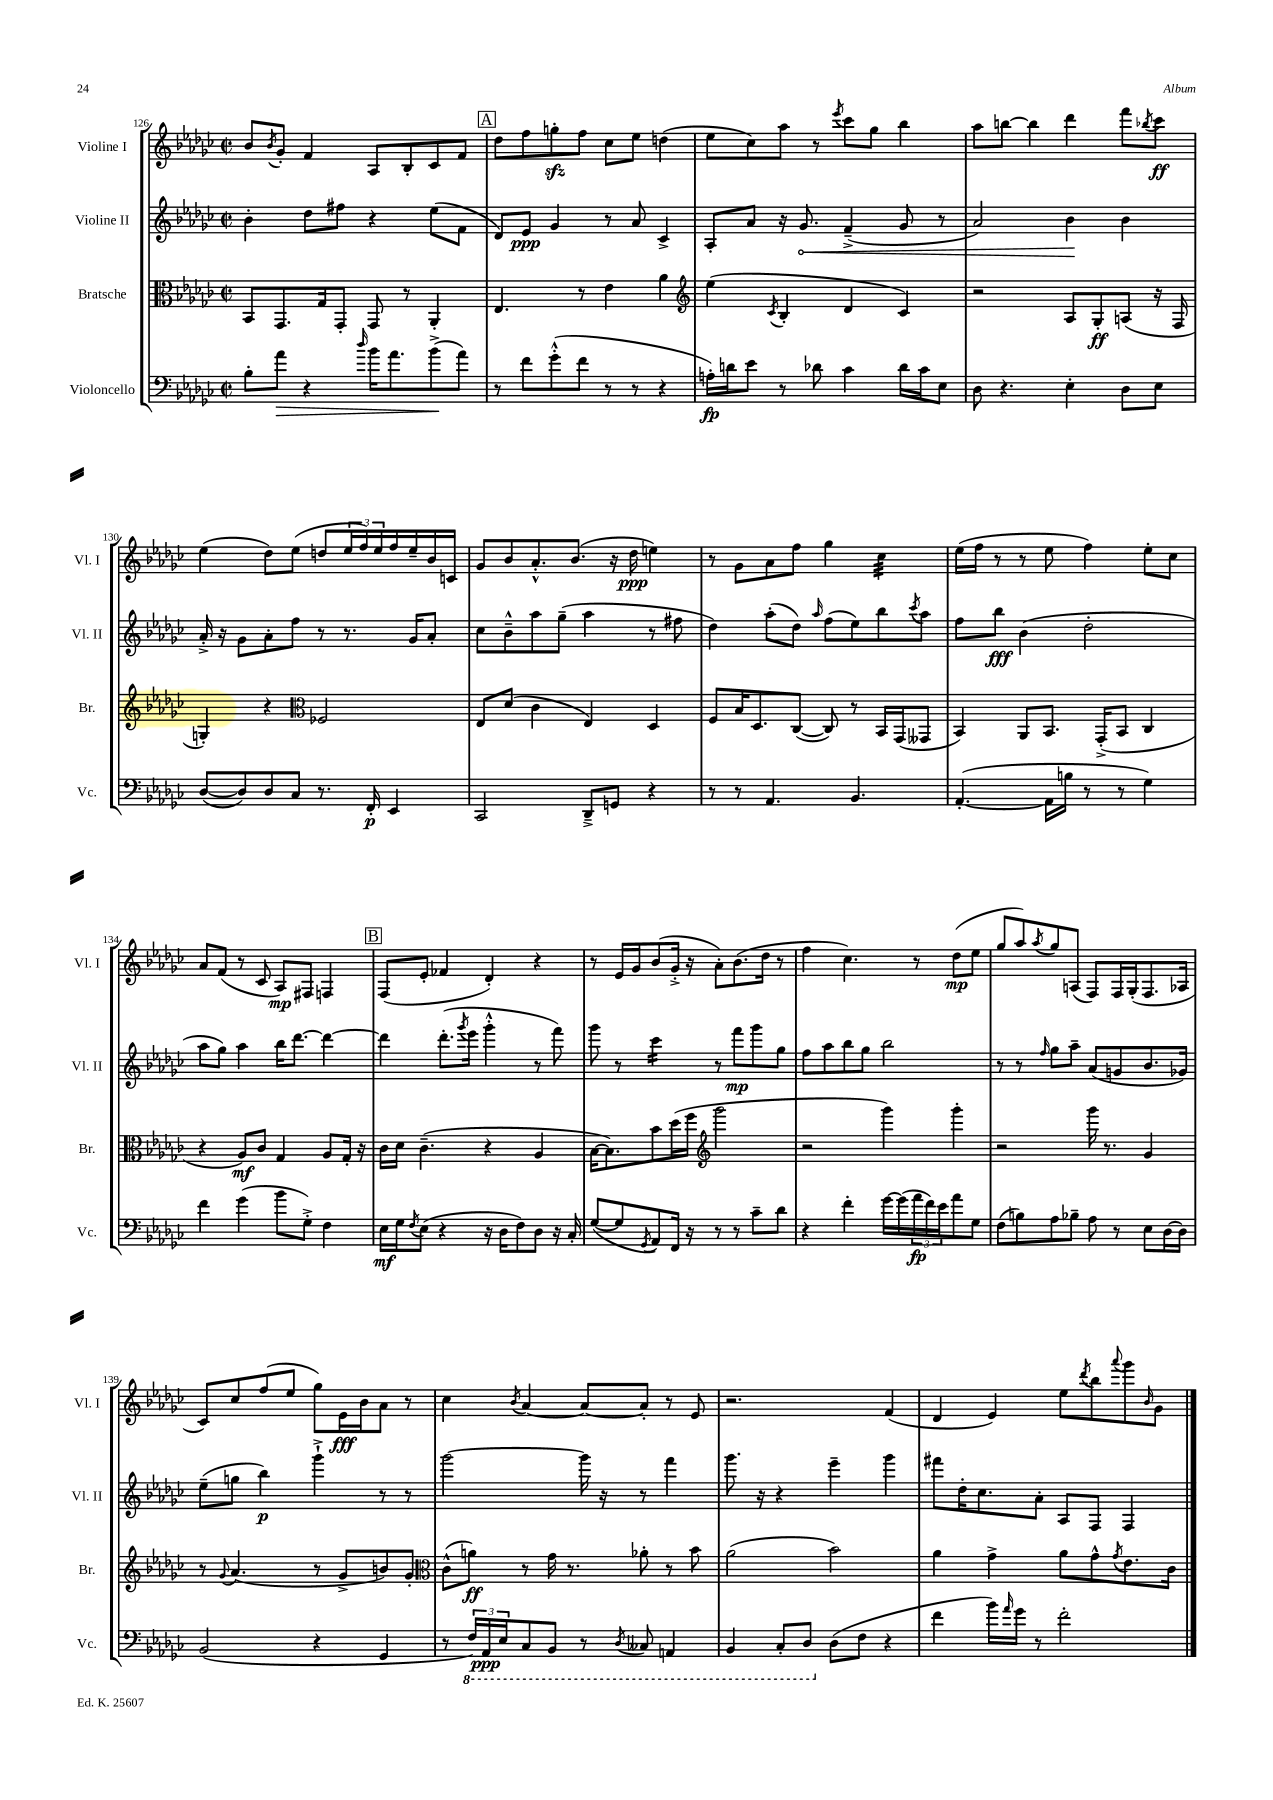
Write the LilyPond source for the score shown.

<<
\new StaffGroup <<
\new Staff = "s0" \with { instrumentName = "Violine I" shortInstrumentName = "Vl. I" } {
    \clef treble \key ges \major \defaultTimeSignature \time 2/2
    bes'8 \acciaccatura { bes'8 } ges'8-. f'4 aes8 bes8-. ces'8 f'8 |
    \mark \markup { \box "A" } des''8 f''8 g''8-.\sfz f''8 ces''8 ees''8 d''4( |
    ees''8 ces''8) aes''8 r8 \acciaccatura { ees'''8 } ces'''8 ges''8 bes''4 |
    aes''8 b''8~ b''4 des'''4 f'''8 \acciaccatura { bes''8 } ces'''8\ff |
    ees''4( des''8) ees''8( d''8 \tuplet 3/2 { ees''16 f''16) ees''16 } f''16 ees''16-- bes'16 c'16 |
    ges'8 bes'8 aes'8.-.-^ bes'8.( r16 des''16\ppp e''4) |
    r8 ges'8 aes'8 f''8 ges''4 ces''4:32 |
    ees''16( f''16 r8 r8 ees''8 f''4) ees''8-. ces''8 |
    aes'8 f'8( r8 ces'8 aes8\mp) fis8 f4 |
    \mark \markup { \box "B" } f8( ees'8-. fes'4 des'4-.) r4 |
    r8 ees'16 ges'16 bes'8( ges'16-.-> r16 aes'8-.) bes'8.( des''16 r8 |
    f''4 ces''4.) r8 des''8\mp( ees''8 |
    ges''8 aes''8) \acciaccatura { aes''8 } ges''8 a8( f8) f16 ges16-.( f8. aes16 |
    ces'8) ces''8 f''8( ees''8 ges''8) ees'16\fff bes'16 aes'8 r8 |
    ces''4 \acciaccatura { bes'8 } aes'4~ aes'8~ aes'8-. r8 ees'8 |
    r2. f'4( |
    des'4 ees'4) ees''8 \acciaccatura { des'''8 } bes''8 \appoggiatura { aes'''8 } ges'''8 \grace { bes'16 } ges'8 \bar "|." |
}
\new Staff = "s1" \with { instrumentName = "Violine II" shortInstrumentName = "Vl. II" } {
    \clef treble \key ges \major \defaultTimeSignature \time 2/2
    bes'4-. des''8 fis''8 r4 ees''8( f'8 |
    \mark \markup { \box "A" } des'8) ees'8\ppp ges'4 r8 aes'8 ces'4-> |
    aes8-. aes'8 r16 \once \override Hairpin.circled-tip = ##t ges'8.\< f'4--->( ges'8 r8 |
    aes'2) bes'4\! bes'4 |
    aes'16-.-> r16 ges'8 aes'8-. f''8 r8 r8. ges'16 aes'8-. |
    ces''8 bes'8---^ aes''8 ges''8--( aes''4 r8 fis''8 |
    des''4) aes''8-.( des''8) \grace { aes''16 } f''8( ees''8) bes''8 \acciaccatura { ces'''8 } aes''8 |
    f''8 bes''8\fff bes'4( des''2-. |
    aes''8 ges''8) aes''4 bes''16 des'''8.~ des'''4~ |
    \mark \markup { \box "B" } des'''4 des'''8.-.( \acciaccatura { ges'''8 } ees'''16 ges'''4-.-^ r8 f'''8) |
    ges'''8 r8 ces'''4:16 r8 f'''8\mp ges'''8 ges''8 |
    f''8 aes''8 bes''8 ges''8 bes''2 |
    r8 r8 \grace { f''16 } ges''8 aes''8-- aes'8( g'8 bes'8. ges'16) |
    ees''8--( g''8 bes''4\p) ges'''4-!-> r8 r8 |
    ges'''2~ ges'''16 r16 r8 f'''4 |
    ges'''8. r16 r4 ees'''4-- ges'''4 |
    fis'''8 des''16-. ces''8. aes'8-. aes8 f8 f4 \bar "|." |
}
\new Staff = "s2" \with { instrumentName = "Bratsche" shortInstrumentName = "Br." } {
    \clef alto \key ges \major \defaultTimeSignature \time 2/2
    bes,8 ges,8. ges16 ges,8-. ges,8 r8 aes,4-. |
    \mark \markup { \box "A" } ees4. r8 ees'4 aes'4 |
    \clef treble ees''4( \acciaccatura { ces'8 } bes4-. des'4 ces'4) |
    r2 aes8 ges8-.\ff a8( r16 f16 |
    g4-.) r4 \clef alto fes2 |
    ees8 des'8( ces'4 ees4) des4 |
    f8 bes16 des8. ces8~( ces8) r8 bes,16 ges,16( geses,8 |
    bes,4) aes,8 bes,8. ges,16-.->( bes,8 ces4 |
    r4 aes8\mf) ces'8 ges4 aes8 ges16-. r16 |
    \mark \markup { \box "B" } ces'16 des'16 ces'4.--( r4 aes4 |
    bes16~ bes8.) bes'8 des''16( f''16 \clef treble ges'''2 |
    r2 ges'''4) ges'''4-. |
    r2 ges'''16 r8. ges'4 |
    r8 \appoggiatura { ges'8 } aes'4.( r8 ges'8-> b'8) ges'8-. |
    \clef alto ces'8-^( a'8\ff) r8 ges'16 r8. aes'8-. r8 bes'8 |
    aes'2( bes'2) |
    aes'4 ges'4-> aes'8 ges'8-^ \acciaccatura { ges'8 } ees'8. ces'16 \bar "|." |
}
\new Staff = "s3" \with { instrumentName = "Violoncello" shortInstrumentName = "Vc." } {
    \clef bass \key ges \major \defaultTimeSignature \time 2/2
    bes8-. aes'8\> r4 \grace { des''16 } bes'16 aes'8. bes'8->\!( aes'8) |
    \mark \markup { \box "A" } r8 f'8 ges'8-.-^( f'8 r8 r8 r4 |
    a16-.\fp) d'16 ees'8 r8 des'8 ces'4 des'16 ces'16 ees8 |
    des8 r4. ees4-. des8 ees8 |
    des8~( des8) des8 ces8 r8. f,16-.\p ees,4 |
    ces,2 des,8---> g,8 r4 |
    r8 r8 aes,4. bes,4. |
    aes,4.~-.( aes,16 b16 r8 r8 ges4) |
    f'4 ges'4( bes'8 ges8-.->) f4 |
    \mark \markup { \box "B" } ees16\mf ges16 \acciaccatura { f8 } ees8( r4 r16 des16 f8) des8 r16 ces16-. |
    ges8~( ges8 \acciaccatura { ges,8 } aes,8) f,16 r16 r8 r8 ces'8-- des'8 |
    r4 f'4-. ges'16~ ges'16( \tuplet 3/2 { aes'16\fp f'16) ees'16 } aes'8 ges8 |
    f8( b8) aes8 bes8-- aes8 r8 ees8 des16~ des16 |
    bes,2( r4 ges,4 |
    r8 \tuplet 3/2 { \ottava #-1 f,16) aes,,16\ppp ees,16 } ces,8 bes,,8 r8 \acciaccatura { des,8 } ceses,8 a,,4 |
    bes,,4 ces,8-. des,8 \ottava #0 des8( f8 r4 |
    f'4 bes'16) \grace { aes'16 } ges'16 r8 f'2-. \bar "|." |
}
>>
>>
\layout { \context { \Score currentBarNumber = #126 } }
